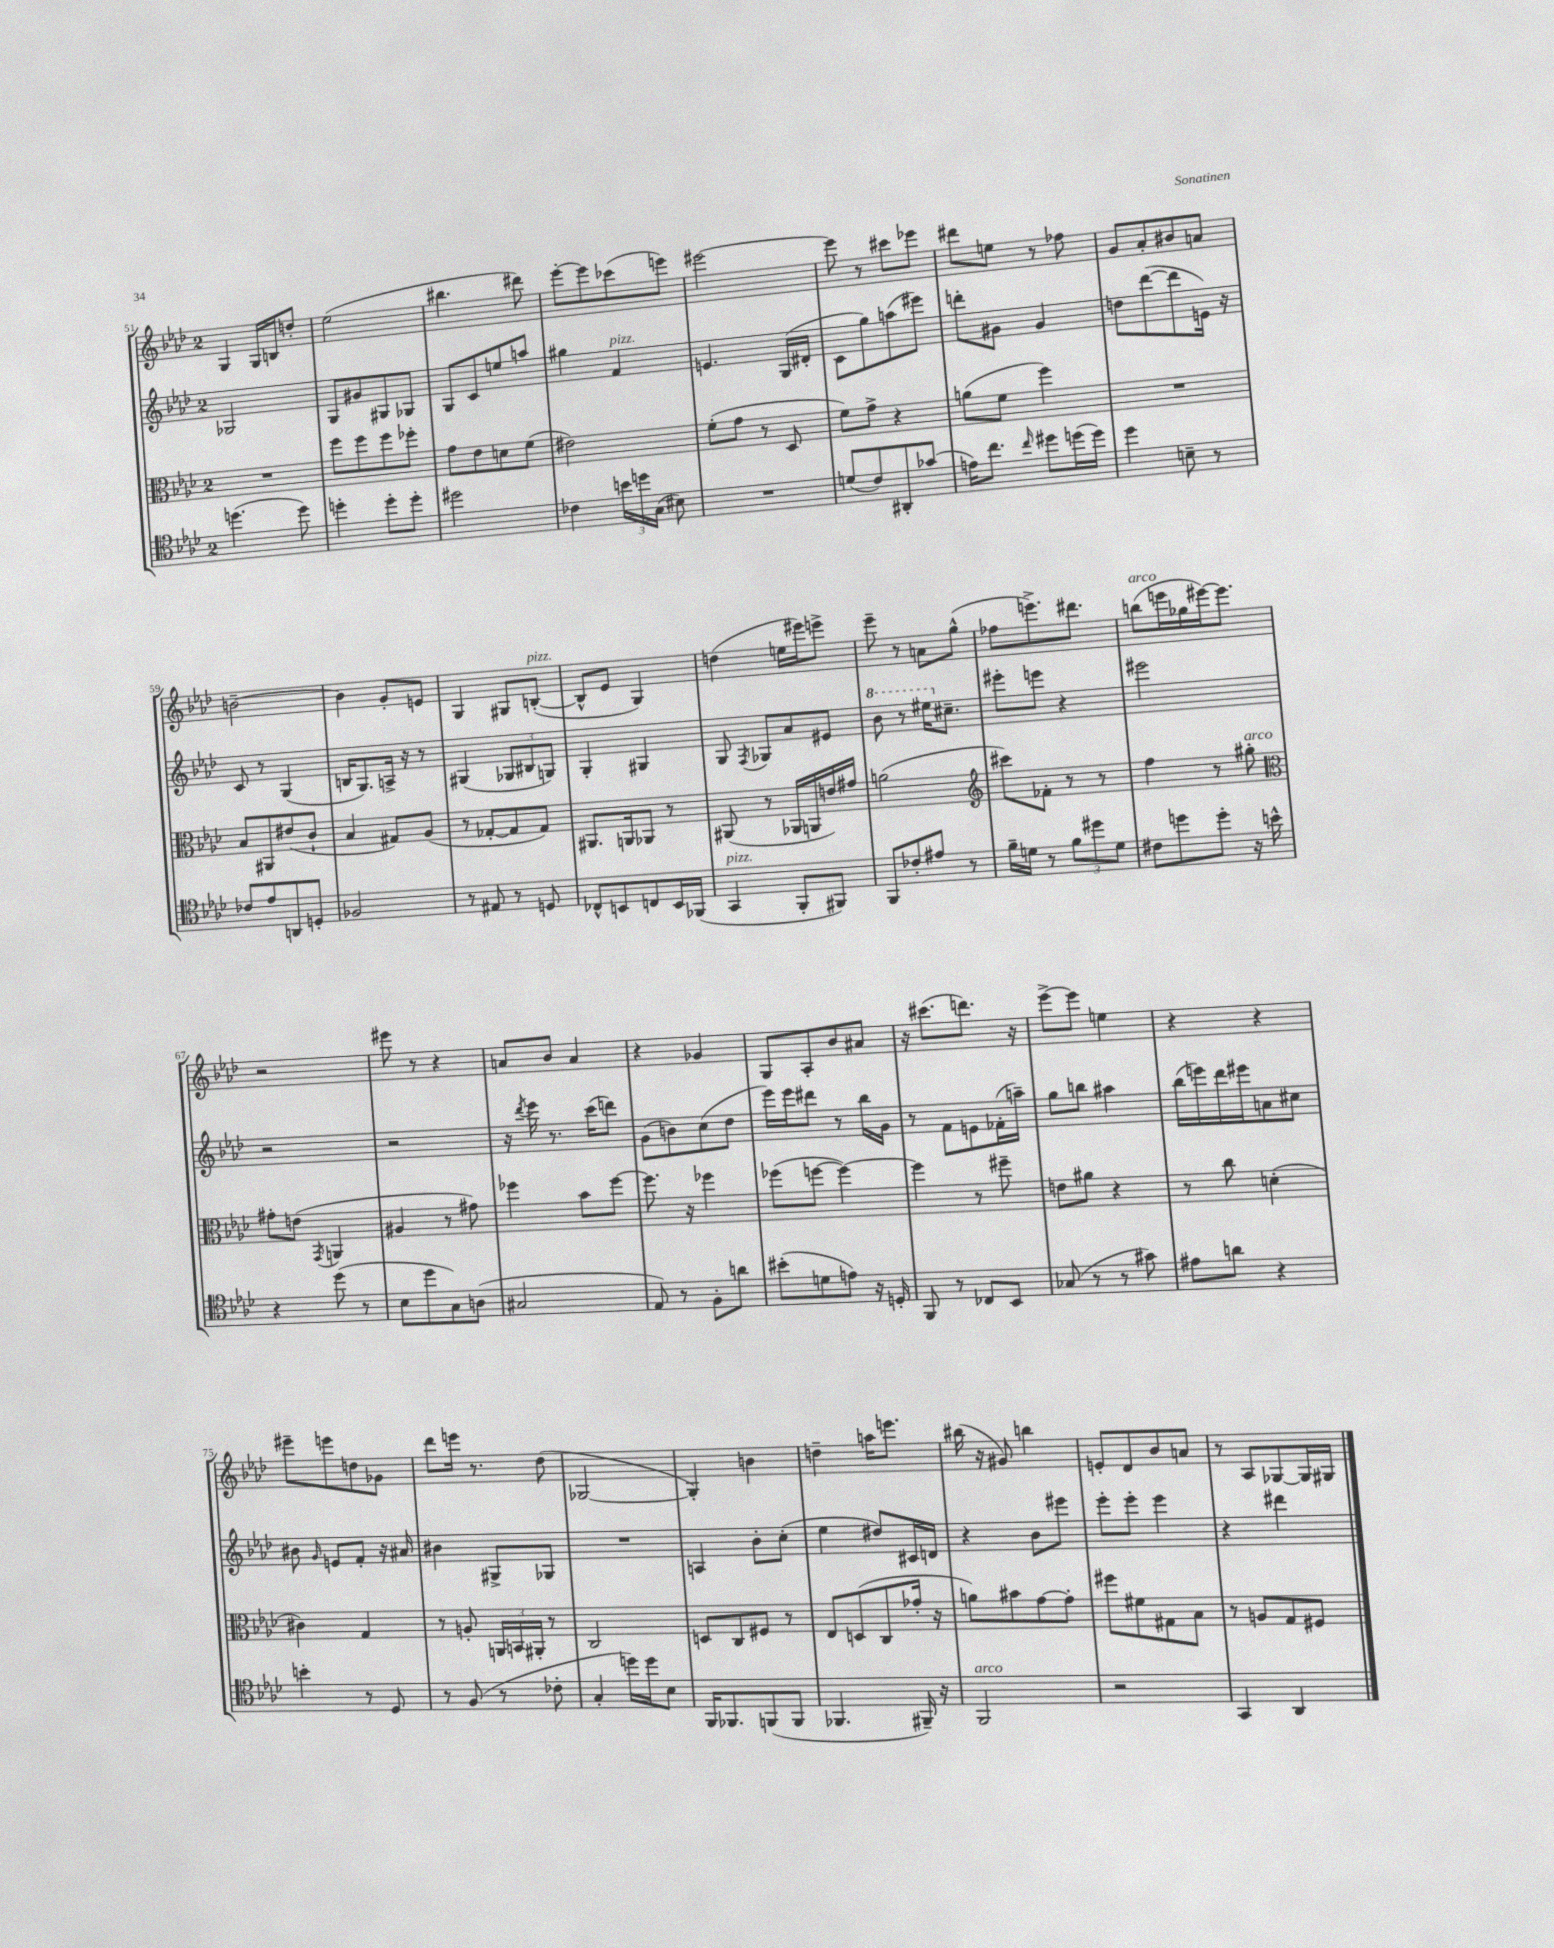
<<
\new StaffGroup <<
\new Staff = "s0" {
    \clef treble \key aes \major \once \override Staff.TimeSignature.style = #'single-digit \time 2/4
    \autoBeamOff g4 g16[ b16 d''8]-. |
    ees''2( |
    bis''4. dis'''8) |
    ees'''8[~-. ees'''8 ces'''8( e'''8]) |
    eis'''2~ |
    eis'''8 r8 cis'''8[ ees'''8] |
    dis'''8[ e''8] r8 fes''8 |
    g'8[ aes'8-. bis'8 a'8] |
    b'2~-- |
    b'4 g'8[-. e'8] |
    g4 gis8[ b8]~-.^\markup { \italic "pizz." }( |
    b8[-^ ees'8] g4) |
    d''4( e''16[ eis'''16) e'''8]-> |
    ees'''8-- r8 a'8[ g''8]-^( |
    fes''8[ e'''8.->) dis'''8.] |
    b''8[^\markup { \italic "arco" }( e'''16 ges''16 eis'''16~) eis'''8.] |
    r2 |
    eis'''8 r8 r4 |
    a'8[ bes'8] a'4 |
    r4 ges'4 |
    g8[ aes8-. bes'8 ais'8] |
    r16 cis'''8.[( d'''8.]) r16 |
    ees'''8[~-> ees'''8] e''4 |
    r4 r4 |
    eis'''8[-- e'''8 d''8 ges'8] |
    des'''8[ e'''16] r8. des''8( |
    ges2~ |
    ges4-.) b'4 |
    d''4-- a''16[ e'''8.] |
    bis''16( r16 gis'8) b''4 |
    e'8[-. des'8 bes'8 a'8] |
    r8 aes8[ ges8~ ges16 gis16] \bar "|." |
}
\new Staff = "s1" {
    \clef treble \key aes \major \once \override Staff.TimeSignature.style = #'single-digit \time 2/4
    \autoBeamOff ges2 |
    g8[ gis'8 gis8 ges8] |
    g8[ c'8 e''8 a''8] |
    gis''4 f'4^\markup { \italic "pizz." } |
    e'4. g16[( dis'16]-. |
    c'8[ g''8) a''8( eis'''8]) |
    d'''8[-. gis'8] gis'4 |
    d''8[ des'''8~( des'''8 e'16]) r16 |
    c'8 r8 g4( |
    b16[ g8.) a16]-> r16 r8 |
    gis4( \tuplet 3/2 { ges8[ bis8 g8]) } |
    g4-. gis4 |
    g8 \acciaccatura { f8 } ges8[ aes'8 eis'8] |
    \ottava #1 bes''8 r8 eis'''16[ \ottava #0 cis''8.]-- |
    eis'''8[-. e'''8] r4 |
    eis'''2 |
    r2 |
    r2 |
    r16 \acciaccatura { des'''8 } ees'''16 r8. c'''16[( d'''8]) |
    g'8[( b'8) c''8( des''8] |
    ees'''16[) ees'''16 dis'''8] r8 bes''16[ g'16] |
    r8 f'8[ e'8 fes'16-.( a''16]--) |
    g''8[ b''8] ais''4 |
    bes''16[( e'''16) des'''16 eis'''16 a'8 cis''8] |
    bis'8 \grace { g'16 } e'8[ f'8]-. r16 ais'16 |
    bis'4 gis8[-> ges8] |
    R2 |
    a4 bes'8[-. c''8]-.( |
    ees''4 dis''8[) cis'16 d'16] |
    r4 bes'8[ eis'''8] |
    ees'''8[-. ees'''8]-. ees'''4 |
    r4 dis'''4 \bar "|." |
}
\new Staff = "s2" {
    \clef alto \key aes \major \once \override Staff.TimeSignature.style = #'single-digit \time 2/4
    \autoBeamOff R2 |
    f''8[ f''8 f''8 fes''8]-. |
    g'8[ ees'8 d'8 f'8]( |
    eis'2) |
    f'8[-.( g'8] r8 des8 |
    f'8[) g'8]-> r4 |
    a'8[( f'8] f''4) |
    R2 |
    bes8[ ais,8 eis'8( c'8]-! |
    bes4 gis8[) aes8]( |
    r8 ges8[~-. ges8 ges8]) |
    ais,8.[ a,16 aes,8] r8 |
    ais,8( r8 aes,16[ a,16 e'16) gis'16] |
    a'2( |
    \clef treble cis'''8[) fes'8]-. r8 r8 |
    f''4 r8 gis''8-.^\markup { \italic "arco" } |
    \clef alto gis'8[-. e'8]( \acciaccatura { g,8 } a,4 |
    ais4 r8 gis'8) |
    fes''4 bes'8[ fes''8]~ |
    fes''8. r16 fes''4 |
    fes''8[( f''8]~ f''4~) |
    f''4 r8 fis''8-- |
    e'8[ ais'8] r4 |
    r8 c''8 d'4-.( |
    cis'4) g4 |
    r8 a8-. \tuplet 3/2 { a,16[ b,16 ais,16]-. } r8 |
    c2 |
    d8[ c8 fis8] r8 |
    ees8[ d8( c8 ges'16]-. r16 |
    a'8[) bis'8 g'8~ g'8]-. |
    fis''8[ fis'8 gis8 bes8] |
    r8 a8[ g8 fis8] \bar "|." |
}
\new Staff = "s3" {
    \clef tenor \key aes \major \once \override Staff.TimeSignature.style = #'single-digit \time 2/4
    \autoBeamOff d''4.( d''8) |
    d''4-. d''8[-. d''8]-. |
    dis''2 |
    ces'4 \tuplet 3/2 { b'16[ d''16 g16]( } bis8) |
    R2 |
    d'8[( c'8) ais,8-. ges'8]( |
    e'16[) c''8.] \grace { c''16 } dis''8[ d''16( d''16]) |
    des''4 b8-- r8 |
    ces'8[ ees'8 a,8 d8]-. |
    fes2 |
    r8 eis8 r8 d8 |
    ces8[-^ b,8 c8 b,16 fes,16]( |
    g,4^\markup { \italic "pizz." } f,8[-. fis,8]) |
    f,8[ ces'8-. eis'8] r8 |
    f'16[-- d'16] r8 \tuplet 3/2 { f'8[ dis''8 d'8] } |
    cis'8[ d''8 d''8]-. r16 b'16-^ |
    r4 des''8( r8 |
    bes8[ des''8 g8) a8]( |
    gis2 |
    ees8) r8 f8[-. a'8] |
    bis'8[-.( d'8 e'8]) r16 d16-. |
    f,8 r8 ces8[ bes,8] |
    ges8( r8 r8 gis'8) |
    eis'8[ a'8] r4 |
    b'4-. r8 des8 |
    r8 f8( r8 ces'8-. |
    g4-. d''16[) d''16 bes8] |
    f,16[ fes,8. f,8( f,8] |
    fes,4. fis,16--) r16 |
    f,2^\markup { \italic "arco" } |
    r2 |
    g,4 aes,4 \bar "|." |
}
>>
>>
\layout { \context { \Score currentBarNumber = #51 } }
